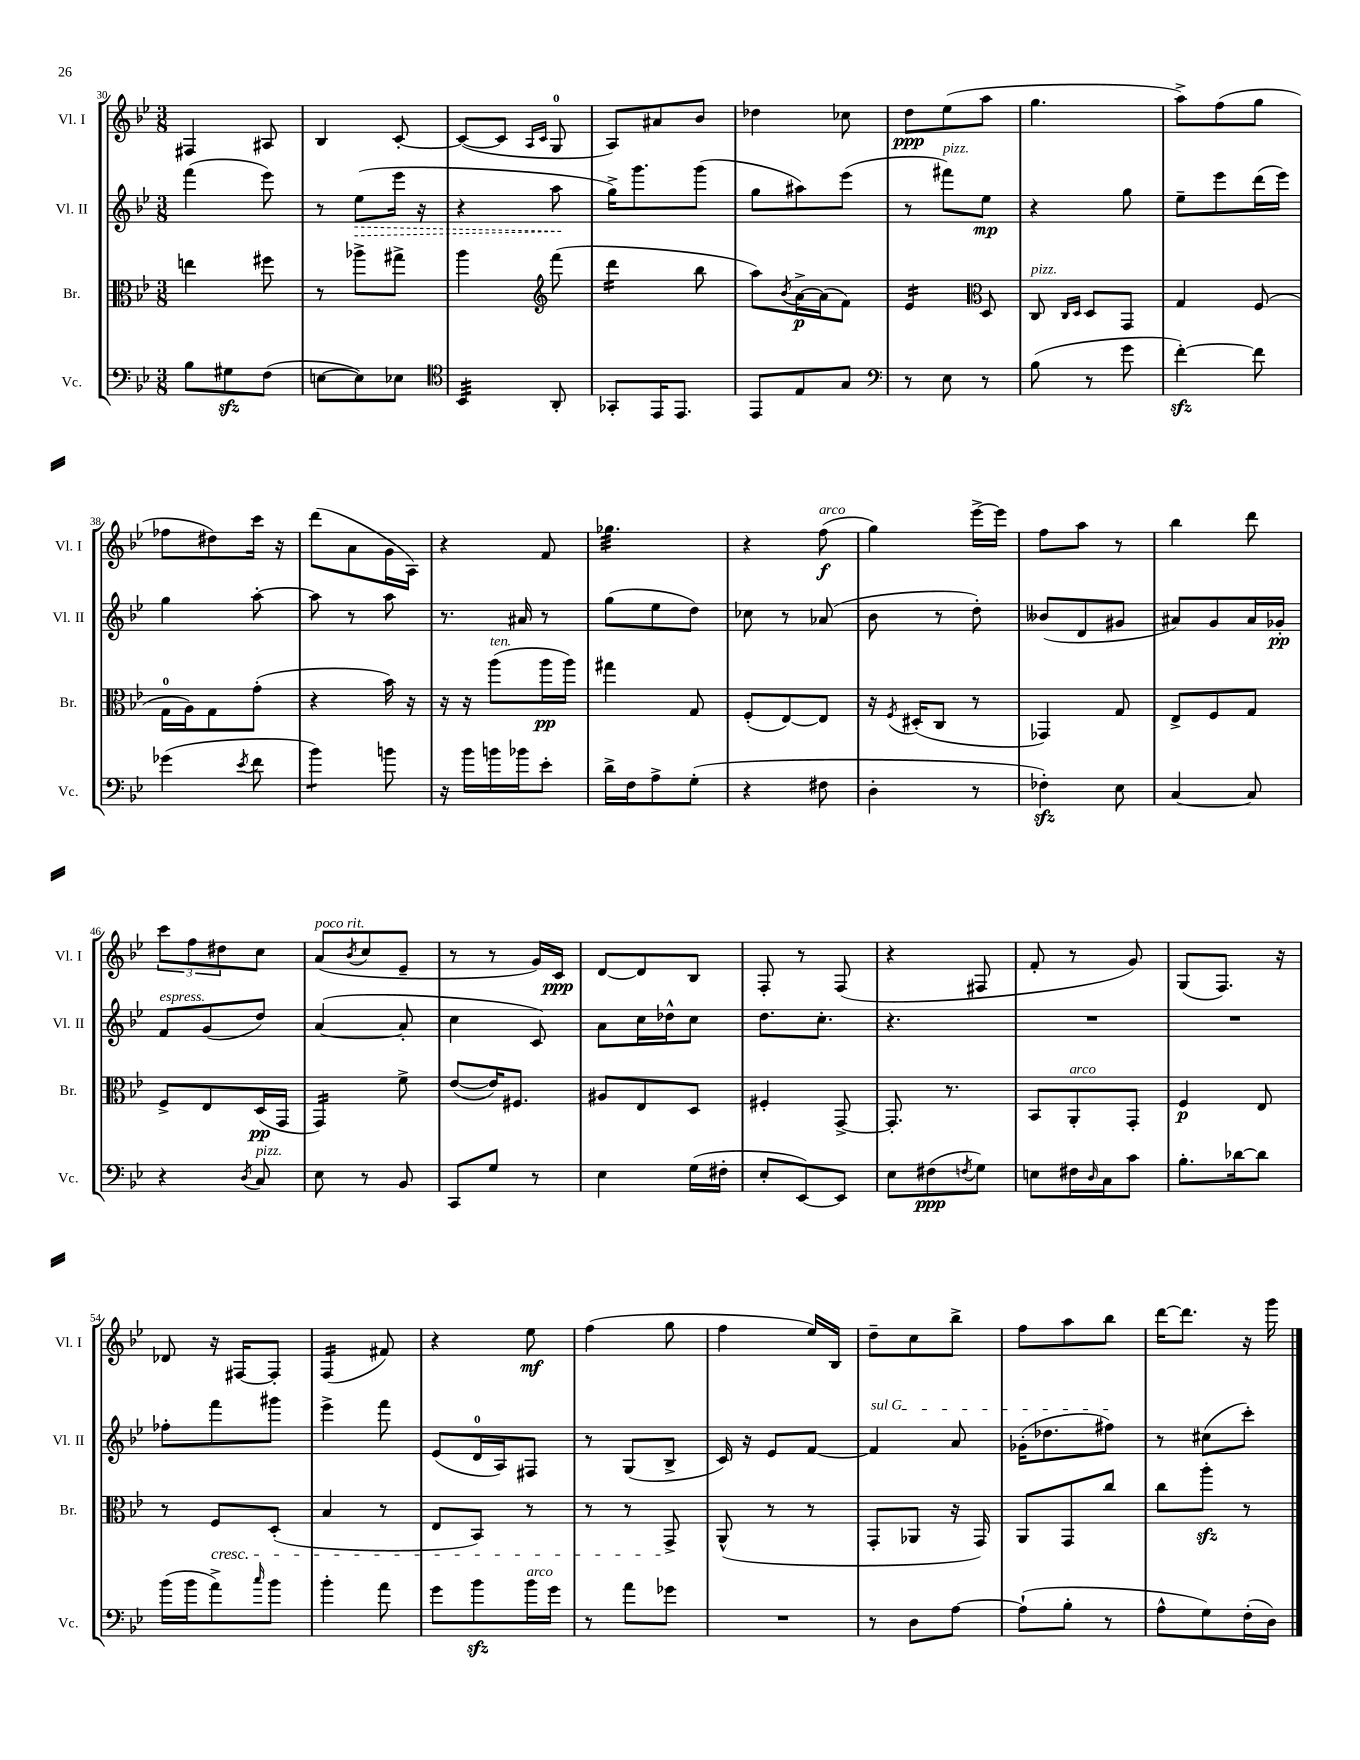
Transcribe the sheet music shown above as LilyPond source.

<<
\new StaffGroup <<
\new Staff = "s0" \with { instrumentName = "Vl. I" shortInstrumentName = "Vl. I" } {
    \clef treble \key bes \major \numericTimeSignature \time 3/8
    fis4 ais8 |
    bes4 c'8~-. |
    c'8~( c'8 \grace { a16 c'16 } g8-0 |
    a8) ais'8 bes'8 |
    des''4 ces''8 |
    d''8\ppp ees''8( a''8 |
    g''4. |
    a''8->) f''8( g''8 |
    fes''8 dis''8) c'''16 r16 |
    d'''8( a'8 g'16 a16) |
    r4 f'8 |
    ges''4.:32 |
    r4 f''8\f^\markup { \italic "arco" }( |
    g''4) ees'''16~-> ees'''16 |
    f''8 a''8 r8 |
    bes''4 d'''8 |
    \tuplet 3/2 { c'''8 f''8 dis''8 } c''8 |
    a'8^\markup { \italic "poco rit." }( \acciaccatura { bes'8 } c''8 ees'8-- |
    r8 r8 g'16) c'16\ppp |
    d'8~ d'8 bes8 |
    f8-. r8 f8( |
    r4 fis8 |
    f'8-. r8 g'8) |
    g8( f8.) r16 |
    des'8 r16 fis16~ fis8-. |
    f4:16( fis'8) |
    r4 ees''8\mf |
    f''4( g''8 |
    f''4 ees''16) bes16 |
    d''8-- c''8 bes''8-> |
    f''8 a''8 bes''8 |
    d'''16~ d'''8. r16 g'''16 \bar "|." |
}
\new Staff = "s1" \with { instrumentName = "Vl. II" shortInstrumentName = "Vl. II" } {
    \clef treble \key bes \major \numericTimeSignature \time 3/8
    f'''4( ees'''8) |
    r8 \once \override Hairpin.style = #'dashed-line ees''8\>( ees'''16 r16 |
    r4 a''8\! |
    g''16->) g'''8. g'''8( |
    g''8 ais''8) ees'''8( |
    r8 fis'''8^\markup { \italic "pizz." }) ees''8\mp |
    r4 g''8 |
    ees''8-- ees'''8 d'''16( ees'''16) |
    g''4 a''8~-. |
    a''8 r8 a''8 |
    r8. ais'16 r8 |
    g''8( ees''8 d''8) |
    ces''8 r8 aes'8( |
    bes'8 r8 d''8-.) |
    beses'8( d'8 gis'8 |
    ais'8) g'8 ais'16 ges'16-.\pp |
    f'8^\markup { \italic "espress." } g'8( d''8) |
    a'4~( a'8-. |
    c''4 c'8) |
    a'8 c''16 des''16-^ c''8 |
    d''8. c''8.-. |
    r4. |
    R4. |
    R4. |
    fes''8-. f'''8 gis'''8 |
    ees'''4-> f'''8 |
    ees'8( d'16-0 a16) fis8 |
    r8 g8( bes8-> |
    c'16) r16 ees'8 f'8~ |
    \once \override TextSpanner.bound-details.left.text = \markup { \italic "sul G" } f'4\startTextSpan a'8 |
    ges'16-.( des''8. fis''8\stopTextSpan) |
    r8 cis''8( c'''8-.) \bar "|." |
}
\new Staff = "s2" \with { instrumentName = "Br." shortInstrumentName = "Br." } {
    \clef alto \key bes \major \numericTimeSignature \time 3/8
    e''4 fis''8 |
    r8 aes''8-> gis''8-> |
    a''4 \clef treble f'''8( |
    d'''4:16 bes''8 |
    a''8) \acciaccatura { bes'8 } a'16~->\p a'16( f'8) |
    ees'4:16 \clef alto d8 |
    c8^\markup { \italic "pizz." } \grace { c16 d16 } d8 g,8 |
    g4 f8( |
    g16-0 a16) g8 g'8-.( |
    r4 bes'16) r16 |
    r16 r16 a''8^\markup { \italic "ten." }( a''16\pp a''16) |
    gis''4 g8 |
    f8-.( ees8~) ees8 |
    r16 \acciaccatura { f8 } dis16-.( c8 r8 |
    ges,4) g8 |
    ees8-> f8 g8 |
    f8-> ees8 d16\pp( g,16 |
    g,4:16) f'8-> |
    ees'8~( ees'16) fis8. |
    ais8 ees8 d8 |
    fis4-. g,8~-> |
    g,8.-. r8. |
    bes,8 a,8-.^\markup { \italic "arco" } g,8-. |
    f4\p ees8 |
    r8 f8\cresc d8-.( |
    bes4 r8 |
    ees8 bes,8) r8 |
    r8 r8 g,8->\! |
    a,8-^( r8 r8 |
    g,8-. aes,8 r16 g,16) |
    a,8 g,8 c''8 |
    c''8 a''8-.\sfz r8 \bar "|." |
}
\new Staff = "s3" \with { instrumentName = "Vc." shortInstrumentName = "Vc." } {
    \clef bass \key bes \major \numericTimeSignature \time 3/8
    bes8 gis8\sfz f8( |
    e8~ e8) ees8 |
    \clef tenor bes,4:32 a,8-. |
    ges,8-. ees,16 ees,8. |
    ees,8 ees8 g8 |
    \clef bass r8 ees8 r8 |
    bes8( r8 g'8 |
    f'4~-.\sfz) f'8 |
    ges'4( \acciaccatura { ees'8 } f'8 |
    bes'4:8) b'8 |
    r16 bes'16 b'16 bes'16 ees'8-. |
    d'16-> f16 a8-> g8-.( |
    r4 fis8 |
    d4-. r8 |
    fes4-.\sfz) ees8 |
    c4~ c8 |
    r4 \acciaccatura { d8 } c8^\markup { \italic "pizz." } |
    ees8 r8 bes,8 |
    c,8 g8 r8 |
    ees4 g16( fis16-. |
    ees8-. ees,8~) ees,8 |
    ees8 fis8\ppp( \acciaccatura { f8 } g8) |
    e8 fis16 \grace { d16 } c16 c'8 |
    bes8.-. des'16~ des'8 |
    bes'16( bes'16 a'8->) \grace { c''16 } bes'8 |
    bes'4-. a'8 |
    g'8 bes'8\sfz bes'16^\markup { \italic "arco" } g'16 |
    r8 a'8 ges'8 |
    R4. |
    r8 d8 a8~ |
    a8-!( bes8-. r8 |
    a8-^ g8) f16-.( d16) \bar "|." |
}
>>
>>
\layout { \context { \Score currentBarNumber = #30 } }
